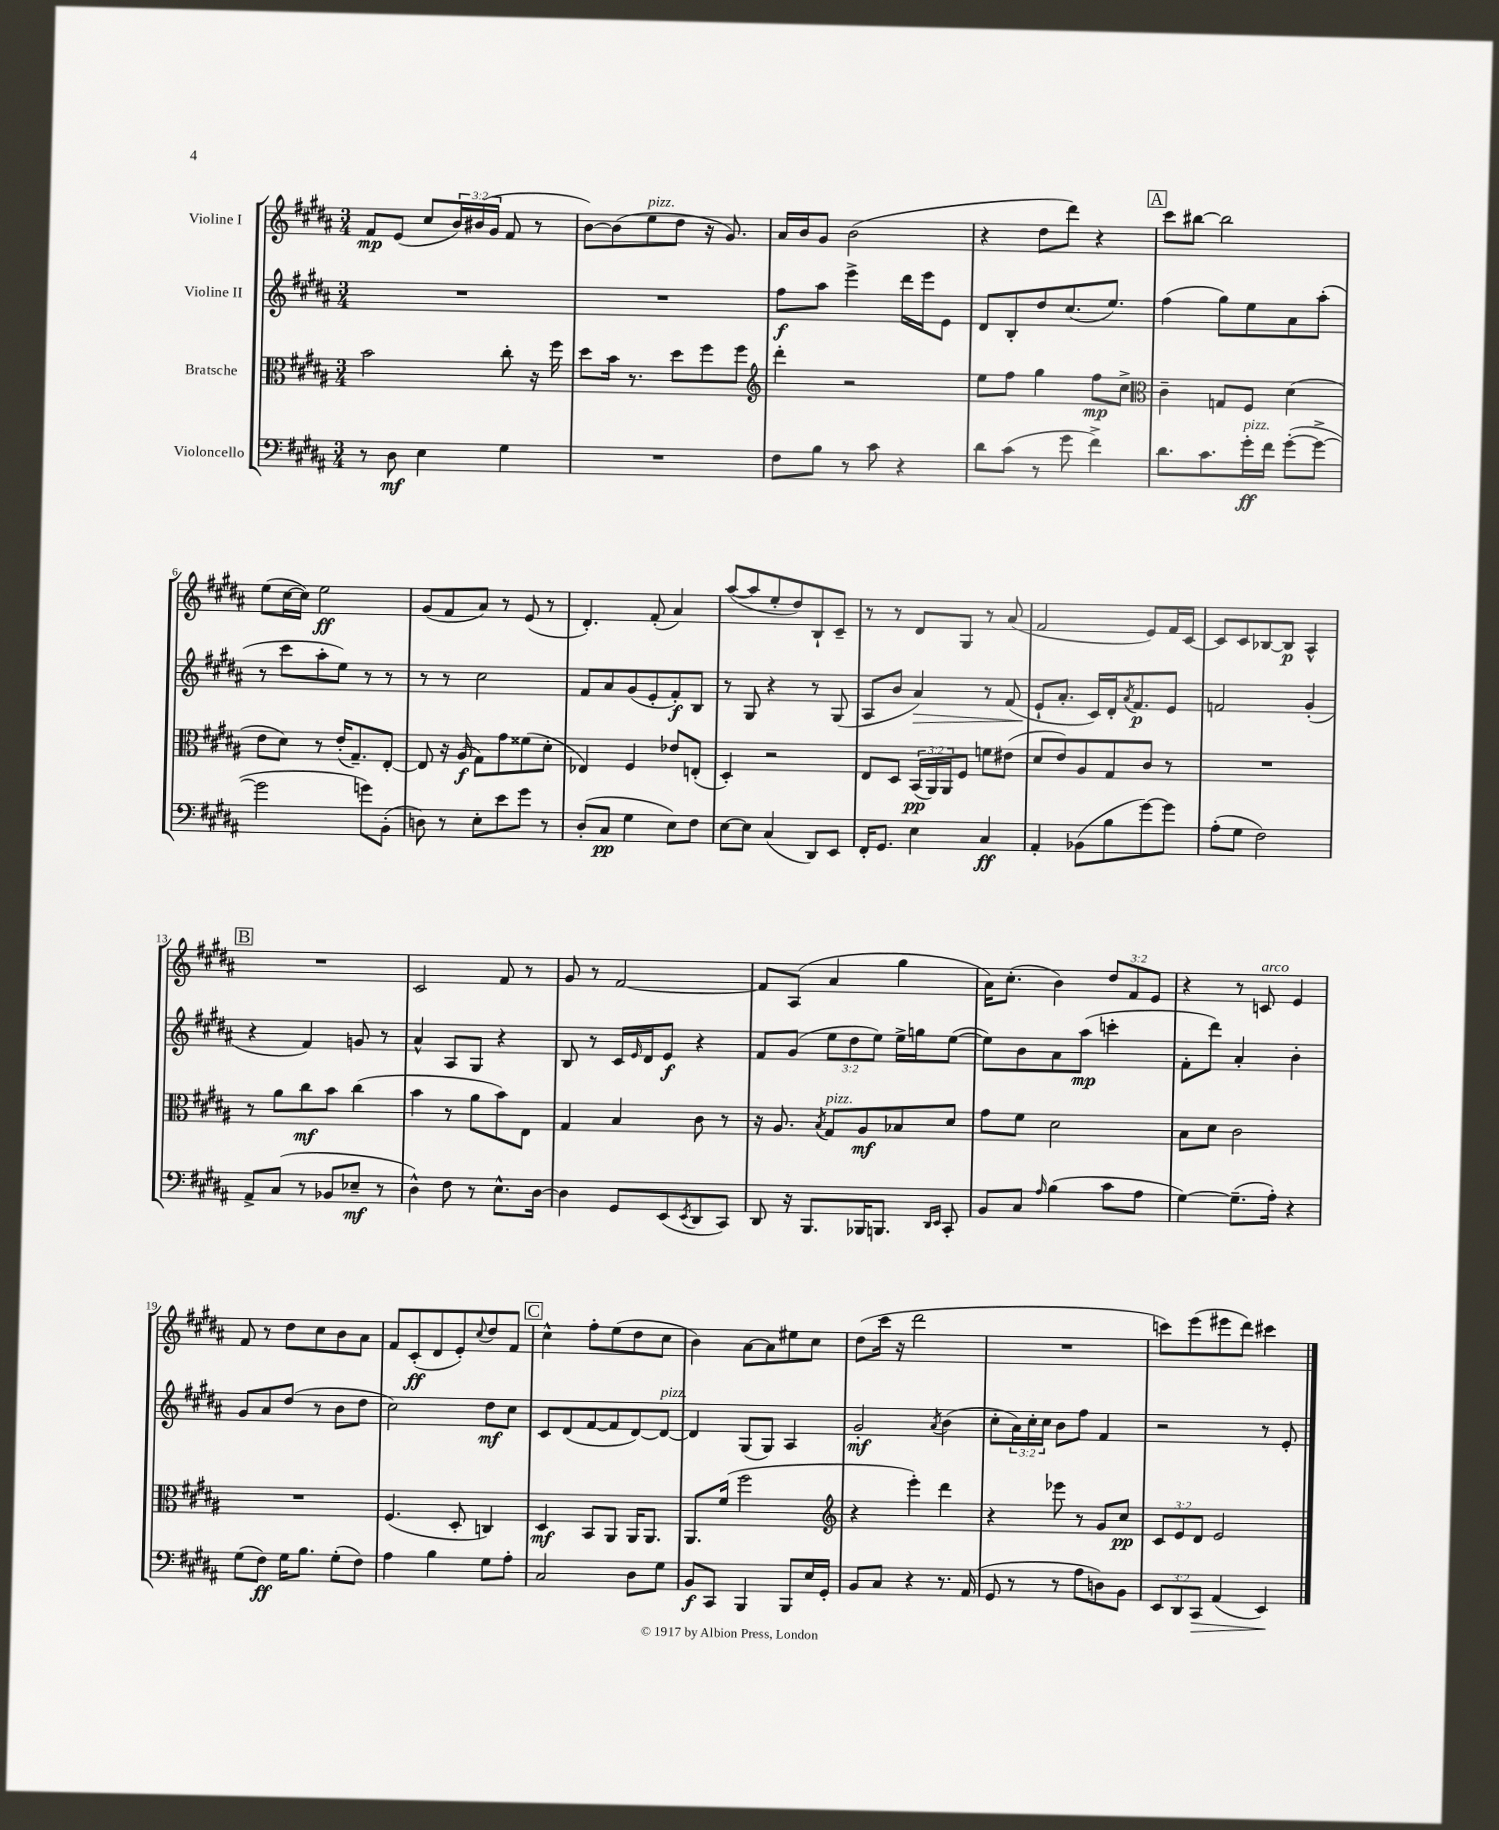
<<
\new StaffGroup <<
\new Staff = "s0" \with { instrumentName = "Violine I" } {
    \clef treble \key b \major \numericTimeSignature \time 3/4 \override Staff.TupletNumber.text = #tuplet-number::calc-fraction-text
    fis'8\mp e'8( cis''8 \tuplet 3/2 { b'16) bis'16( gis'16 } fis'8 r8 |
    b'8~) b'8( e''8^\markup { \italic "pizz." } dis''8 r16 gis'8.) |
    ais'16 b'16 gis'8 b'2( |
    r4 dis''8 dis'''8) r4 |
    \mark \markup { \box "A" } cis'''8 bis''8~ bis''2 |
    e''8( cis''16~ cis''16) e''2\ff |
    gis'8( fis'8 ais'8) r8 e'8( r8 |
    dis'4.-.) fis'8-.( ais'4) |
    ais''8~( ais''8 e''8-. dis''8) b8-! cis'8-- |
    r8 r8 dis'8 gis8 r8 ais'8( |
    fis'2 e'8) fis'16 cis'16~ |
    cis'8 cis'8 bes8~ bes8\p ais4-^ |
    \mark \markup { \box "B" } R2. |
    cis'2 fis'8 r8 |
    gis'8 r8 fis'2~ |
    fis'8 ais8( ais'4 gis''4 |
    ais'16) cis''8.-.( b'4) \tuplet 3/2 { dis''8 fis'8 e'8 } |
    r4 r8 c'8^\markup { \italic "arco" } e'4 |
    fis'8 r8 dis''8 cis''8 b'8 ais'8 |
    fis'8 cis'8-.\ff( dis'8 e'8-.) \appoggiatura { cis''8 } dis''8 fis'8 |
    \mark \markup { \box "C" } cis''4-^ fis''8-. e''8( dis''8 cis''8 |
    b'4) ais'8~ ais'8 eis''8 cis''8 |
    dis''8( cis'''16 r16 dis'''2 |
    R2. |
    c'''8) e'''8( eis'''8 dis'''8) cis'''4 \bar "|." |
}
\new Staff = "s1" \with { instrumentName = "Violine II" } {
    \clef treble \key b \major \numericTimeSignature \time 3/4 \override Staff.TupletNumber.text = #tuplet-number::calc-fraction-text
    R2. |
    R2. |
    fis''8\f ais''8 e'''4-> dis'''16 e'''16 e'8 |
    dis'8 b8-. dis''8 cis''8.( e''8.) |
    \mark \markup { \box "A" } fis''4( gis''8) e''8 ais'8 ais''8-.( |
    r8 cis'''8 ais''8-. e''8) r8 r8 |
    r8 r8 cis''2 |
    fis'8 ais'8 gis'8( e'8-. fis'8-.\f) b8 |
    r8 gis8 r4 r8 gis8( |
    ais8 b'8 ais'4\>) r8 fis'8( |
    e'8-!\! ais'8.-. cis'16) dis'16-. \acciaccatura { ais'8 } fis'8.\p e'8 |
    f'2 gis'4-.( |
    \mark \markup { \box "B" } r4 fis'4) g'8 r8 |
    ais'4-^ ais8 gis8 r4 |
    b8 r8 cis'16 \grace { e'16 } dis'16 e'8\f r4 |
    fis'8 gis'8( \tuplet 3/2 { e''8 dis''8 e''8) } e''16-> g''16 e''8~( |
    e''8) b'8 ais'8 ais''8\mp( c'''4-. |
    fis'8-. dis'''8) ais'4-. b'4-. |
    gis'8 ais'8 dis''8( r8 b'8 dis''8 |
    cis''2) dis''8\mf cis''8 |
    \mark \markup { \box "C" } cis'8 dis'8( fis'8~ fis'8 dis'8~) dis'8~^\markup { \italic "pizz." } |
    dis'4 gis8( gis8) ais4 |
    gis'2-.\mf \acciaccatura { ais'8 } b'4( |
    cis''8-. \tuplet 3/2 { ais'16) cis''16-. cis''16 } b'8 fis''8 fis'4 |
    r2 r8 e'8-. \bar "|." |
}
\new Staff = "s2" \with { instrumentName = "Bratsche" } {
    \clef alto \key b \major \numericTimeSignature \time 3/4 \override Staff.TupletNumber.text = #tuplet-number::calc-fraction-text
    b'2 cis''8-. r16 fis''16 |
    dis''8 b'16 r8. dis''8 fis''8 fis''8 |
    \clef treble dis'''4-. r2 |
    e''8 fis''8 gis''4 fis''8\mp cis''8-> |
    \mark \markup { \box "A" } \clef alto cis'4-- g8 fis8 dis'4( |
    e'8 dis'8) r8 e'16-.( gis8.--) e8~-. |
    e8 r16 ais16\f( gis8) gis'8 fisis'8( dis'8-. |
    ees4) fis4 ees'8 e8-.( |
    dis4-.) r2 |
    e8 dis8 \tuplet 3/2 { b,16\pp( ais,16) ais,16 } fis8 f'8 eis'8( |
    dis'8 e'8) ais8 gis8 cis'8 r8 |
    R2. |
    \mark \markup { \box "B" } r8 ais'8 cis''8\mf b'8 cis''4( |
    b'4 r8 ais'8 b'8) e8 |
    gis4 b4 cis'8 r8 |
    r16 ais8. \acciaccatura { b8 } gis8^\markup { \italic "pizz." } ais8\mf bes8 dis'8 |
    gis'8 fis'8 dis'2 |
    b8 dis'8 cis'2 |
    R2. |
    fis4.( dis8-. c4) |
    \mark \markup { \box "C" } dis4\mf b,8 ais,8 ais,16 ais,8. |
    ais,8. fis'16( fis''2 |
    \clef treble r4 e'''4-.) dis'''4 |
    r4 ees'''8 r8 gis'8 cis''8\pp |
    \tuplet 3/2 { cis'8 e'8 dis'8 } e'2 \bar "|." |
}
\new Staff = "s3" \with { instrumentName = "Violoncello" } {
    \clef bass \key b \major \numericTimeSignature \time 3/4 \override Staff.TupletNumber.text = #tuplet-number::calc-fraction-text
    r8 dis8\mf e4 gis4 |
    R2. |
    fis8 b8 r8 cis'8 r4 |
    dis'8 cis'8( r8 gis'8 fis'4->) |
    \mark \markup { \box "A" } dis'8. cis'8. gis'16-.\ff^\markup { \italic "pizz." } fis'16 gis'8~-.( gis'8~-> |
    gis'2 g'8) b,8-.( |
    d8) r8 e8-. e'8 gis'8 r8 |
    dis8-.( cis8\pp gis4 e8) fis8 |
    e8~ e8 cis4( dis,8) e,8 |
    fis,16-. gis,8. e4 cis4\ff |
    ais,4-. bes,8( b8 gis'8~) gis'8 |
    ais8-.( gis8 fis2) |
    \mark \markup { \box "B" } ais,8-> cis8( r8 bes,8 ees8--\mf r8 |
    dis4-^) fis8 r8 e8.-^ dis16~ |
    dis4 gis,8 e,8( \acciaccatura { e,8 } dis,8 cis,8) |
    dis,8 r16 b,,8. bes,,16 b,,8. \grace { dis,16 e,16 } cis,8-. |
    b,8 cis8 \grace { ais16 } b4( cis'8 ais8 |
    gis4~) gis8.--( ais16-.) r4 |
    gis8( fis8\ff) gis16 b8. gis8-.( fis8) |
    ais4 b4 gis8 ais8-. |
    \mark \markup { \box "C" } cis2 dis8 gis8 |
    b,8\f cis,8 b,,4 b,,8 e16 gis,16-. |
    b,8 cis8 r4 r8. ais,16( |
    gis,8 r8 r8 ais8 d8) b,8 |
    \tuplet 3/2 { e,8 dis,8 cis,8\> } ais,4( e,4\!) \bar "|." |
}
>>
>>
